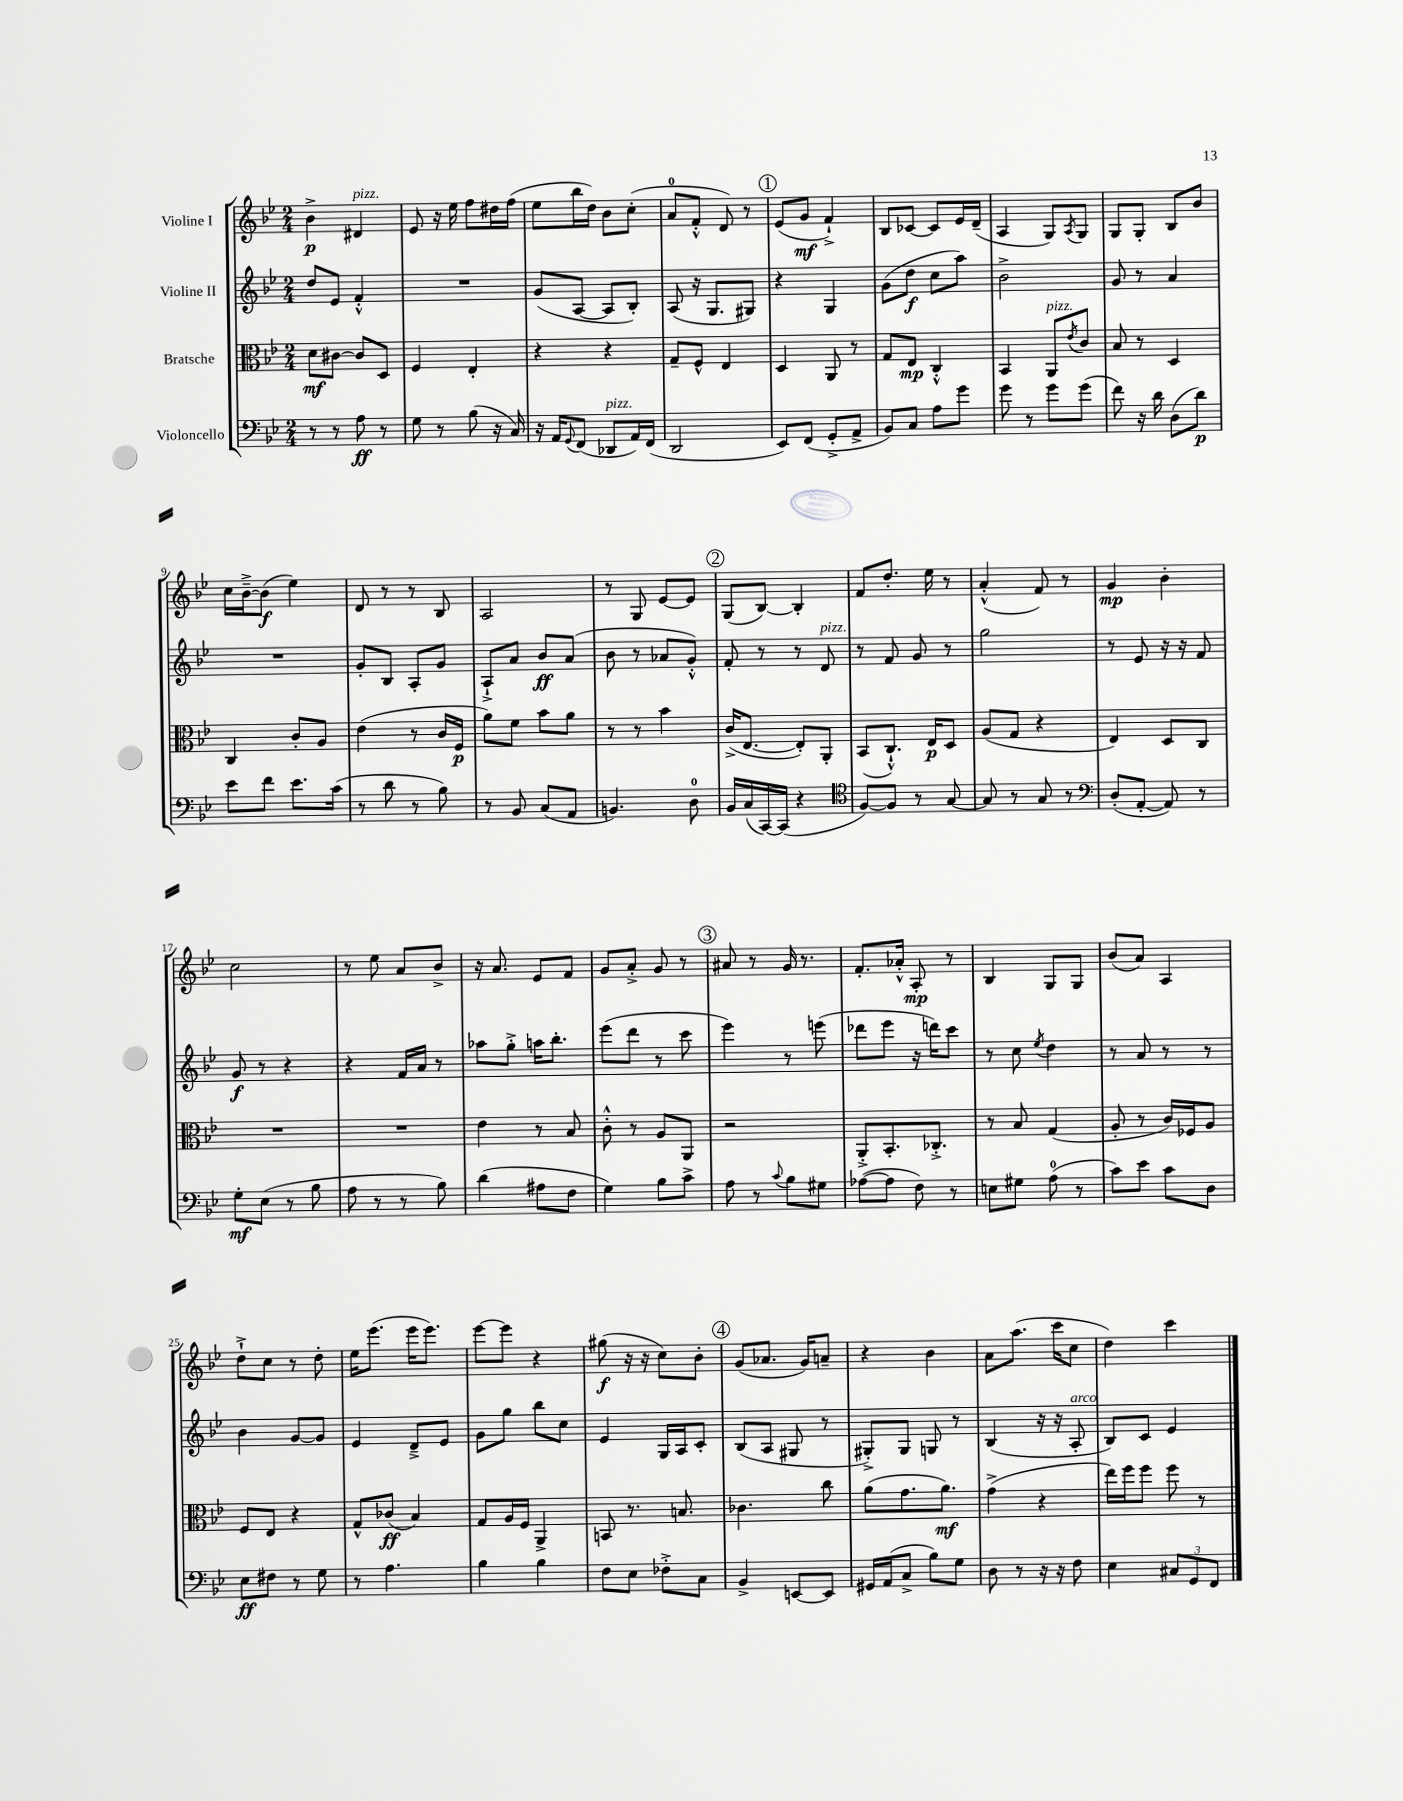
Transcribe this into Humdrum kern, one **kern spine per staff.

**kern	**kern	**kern	**kern
*staff4	*staff3	*staff2	*staff1
*clefF4	*clefC3	*clefG2	*clefG2
*k[b-e-]	*k[b-e-]	*k[b-e-]	*k[b-e-]
*M2/4	*M2/4	*M2/4	*M2/4
8r	8d	8dd	4b-^
8r	[8c#	8e-	.
8A	8c#]	4f'^^	4d#
8r	8D	.	.
=	=	=	=
8G	4F	2r	8e-
8r	.	.	16r
.	.	.	16ee-
(8B-	4E-'	.	8ff
16r	.	.	16dd#
16C)	.	.	(16ff
=	=	=	=
16r	4r	(8g	8ee-
16AA	.	.	.
8qqGG	.	.	.
(8FF	.	[8A	16bb-
.	.	.	16dd)
8DD-	4r	8A]	8b-
16AA)	.	8B-')	(8cc'
(16FF	.	.	.
=	=	=	=
2DD	8G~	(8A	8a
.	8F^^	16r	8f'^^
.	.	8.G	.
.	4E-	.	8d)
.	.	8G#)	8r
=	=	=	=
8EE-)	4D	4r	(8e-
(8FF	.	.	8g
8GG'^	8AA	4G	4f`^)
8AA^	8r	.	.
=	=	=	=
8BB-)	8G	(8g	8B-
8C	8E-	8dd	[8c-
8A	4C'^^	8cc	8c-]
8g	.	8aa)	16e-
.	.	.	(16d~
=	=	=	=
8g	4BB-	2b-^	4A
8r	.	.	.
8g	8AA	.	8G)
.	8qe-	.	8qA
(8g	8c	.	8G
=	=	=	=
8f)	8B-	8g	8G
16r	8r	8r	8G'
16d	.	.	.
(8D	4D	4a	8B-
8d)	.	.	8b-
=	=	=	=
8e-	4C	2r	16cc
.	.	.	[16b-~^
8f	.	.	(8b-]
8.e-	8c'	.	4ee-)
.	8A	.	.
(16c	.	.	.
=	=	=	=
8r	(4e-	8g'	8d
8d	.	8B-	8r
8r	8r	8A'	8r
8B-)	16c	8g	8B-
.	16F	.	.
=	=	=	=
8r	8a)	8A`^	2A
8BB-	8f	8a	.
(8C	8b-	8b-	.
8AA	8a	(8a	.
=	=	=	=
4.BB)	8r	8b-	8r
.	8r	8r	8G
.	4b-	8a-	[8e-
8D	.	8g'^^)	8e-]
=	=	=	=
16BB-	(16c^	8f'	(8G
(16C	[8.E-	.	.
[16CC)	.	8r	[8B-)
(16CC]	.	.	.
4r	8E-'])	8r	4B-']
.	8AA'	8d	.
=	=	=	=
*clefC4	*	*	*
[8F)	(8BB-	8r	8f
8F]	8.C`^^)	8f	8.dd'
8r	.	8g	.
.	16E-	.	16ee-
[8G	8D	8r	8r
=	=	=	=
8G]	(8A	2gg	(4a'^^
8r	8G	.	.
8G	4r	.	8f)
8r	.	.	8r
=	=	=	=
*clefF4	*	*	*
(8D'	4E-)	8r	4g
[8AA'	.	8e-	.
8AA])	8D	16r	4b-'
.	.	16r	.
8r	8C	8f	.
=	=	=	=
8G'	2r	8g	2cc
(8E-	.	8r	.
8r	.	4r	.
8B-	.	.	.
=	=	=	=
8A	2r	4r	8r
8r	.	.	8ee-
8r	.	16f	8a
.	.	16a	.
8B-)	.	8r	8b-^
=	=	=	=
(4d	4e-	8aa-	16r
.	.	.	8.a
.	.	8gg'^	.
8A#	8r	16aa	8e-
.	.	8.bb-'	.
8F	8B-	.	8f
=	=	=	=
4G)	8c'^^	(8eee-	8g
.	8r	8ddd	8a'^
8B-	8A	8r	8g
8c^	8AA	8ccc	8r
=	=	=	=
8A	2r	4eee-)	8a#
8r	.	.	8r
8qqc	.	.	.
8B-	.	8r	16g
.	.	.	8.r
8G#	.	(8eee	.
=	=	=	=
([8A-	8AA'^	8ddd-	8.f'
8A-]	8.BB-'	8eee-	.
.	.	.	16a-'^^
8F)	.	16r	8A'
.	8.C-'^	16ddd)	.
8r	.	8ccc	8r
=	=	=	=
8E	8r	8r	4B-
8G#	8B-	8cc	.
.	.	8qee-	.
(8A	(4G	4dd	8G
8r	.	.	8G
=	=	=	=
8c)	8A'	8r	(8b-
8e-	8r	8a	8a)
8c	16c)	8r	4A
.	16F-	.	.
8D	8A	8r	.
=	=	=	=
8E-	8F	4b-	8dd`^
8F#	8E-	.	8cc
8r	4r	[8g	8r
8G	.	8g]	8dd'
=	=	=	=
8r	8G^^	4e-	16ee-
.	.	.	(8.eee-
4.A	(8c-	.	.
.	4B-)	8d~^	16eee-
.	.	.	8.eee-)
.	.	8e-	.
=	=	=	=
4B-	8G	8g	[8eee-
.	16A	8gg	8eee-]
.	16F	.	.
4B-	4AA^	8bb-	4r
.	.	8cc	.
=	=	=	=
8F	8BB	4e-	(8gg#
8E-	8.r	.	16r
.	.	.	16r
8F-'^	.	16G	8cc)
.	8.B	16A	.
8C	.	8c'	8b-'
=	=	=	=
4BB-^	4.c-	(8B-	(8g
.	.	8A	8.a-
[8EE	.	8G#	.
.	.	.	16g)
8EE]	8cc	8r	8a~
=	=	=	=
16GG#	(8a	8G#'^)	4r
(16AA	.	.	.
8C^	8.g	8G#	.
8B-)	.	8G	4b-
.	8.a)	.	.
8G	.	8r	.
=	=	=	=
8D	(4g^	(4B-	8a
8r	.	.	(8.aa
16r	4r	16r	.
16r	.	16r	16ccc
8F	.	8A'	8cc
=	=	=	=
4E-	16ee-)	8B-)	4dd)
.	16ff	.	.
.	8ff	8c	.
12C#	8ff	4e-	4ccc
12GG	.	.	.
.	8r	.	.
12FF	.	.	.
==	==	==	==
*-	*-	*-	*-
